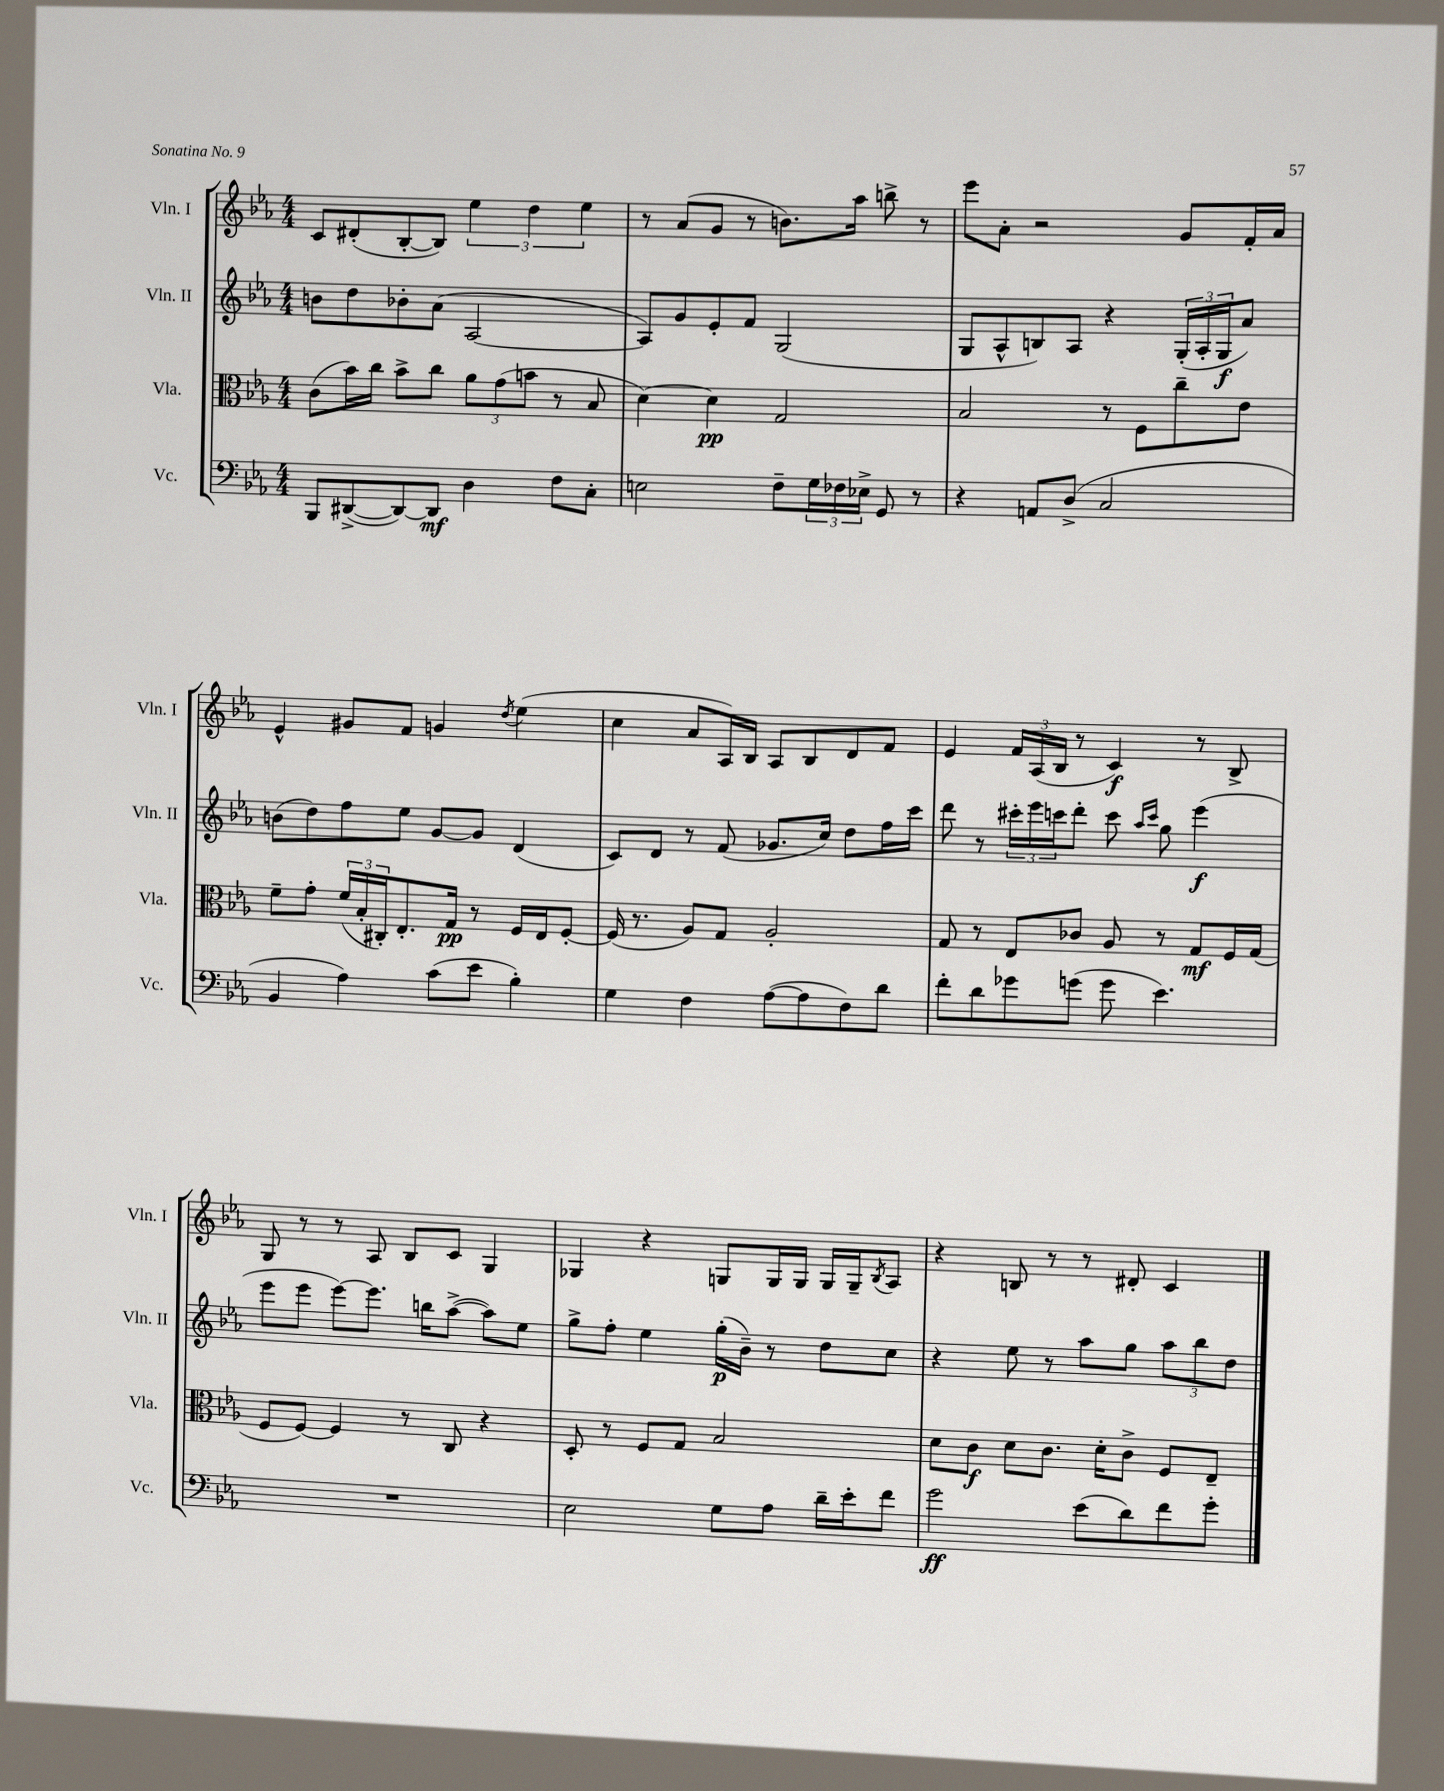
<<
\new StaffGroup <<
\new Staff = "s0" \with { instrumentName = "Vln. I" shortInstrumentName = "Vln. I" } {
    \clef treble \key ees \major \numericTimeSignature \time 4/4
    c'8 dis'8-.( bes8~-. bes8) \tuplet 3/2 { ees''4 d''4 ees''4 } |
    r8 aes'8( g'8 r8 b'8.) aes''16 b''8-> r8 |
    ees'''8 aes'8-. r2 g'8 f'16-. aes'16 |
    ees'4-^ gis'8 f'8 g'4 \acciaccatura { d''8 } ees''4( |
    c''4 aes'8 aes16) bes16 aes8 bes8 d'8 f'8 |
    ees'4 \tuplet 3/2 { f'16 aes16( bes16 } r8 c'4\f) r8 bes8-> |
    g8 r8 r8 aes8 bes8 c'8 g4 |
    ges4 r4 g8 g16 g16 g16 g16-- \acciaccatura { bes8 } aes8 |
    r4 b8 r8 r8 dis'8-. c'4 \bar "|." |
}
\new Staff = "s1" \with { instrumentName = "Vln. II" shortInstrumentName = "Vln. II" } {
    \clef treble \key ees \major \numericTimeSignature \time 4/4
    b'8 d''8 bes'8-. aes'8( aes2~ |
    aes8) g'8 ees'8-. f'8 g2( |
    g8 aes8-^ b8) aes8 r4 \tuplet 3/2 { g16-.( aes16-. g16\f } aes'8) |
    b'8( d''8) f''8 ees''8 g'8~ g'8 d'4( |
    c'8) d'8 r8 f'8( ges'8. c''16) d''8 f''16 c'''16 |
    d'''8 r8 \tuplet 3/2 { cis'''16-. ees'''16 c'''16 } d'''8-. c'''8 \grace { aes''16 c'''16 } g''8 ees'''4\f( |
    ees'''8 ees'''8 ees'''8~) ees'''8. b''16 aes''8~->( aes''8) ees''8 |
    g''8-> f''8-. ees''4 g''16-.\p( bes'16--) r8 d''8 c''8 |
    r4 ees''8 r8 aes''8 g''8 \tuplet 3/2 { aes''8 bes''8 d''8 } \bar "|." |
}
\new Staff = "s2" \with { instrumentName = "Vla." shortInstrumentName = "Vla." } {
    \clef alto \key ees \major \numericTimeSignature \time 4/4
    c'8( bes'16) c''16 bes'8-> c''8 \tuplet 3/2 { aes'8 g'8( b'8 } r8 bes8 |
    d'4~) d'4\pp g2 |
    bes2 r8 f8 c''8-- ees'8 |
    f'8-- g'8-. \tuplet 3/2 { f'16( bes16-. cis16-.) } ees8.-. g16\pp r8 f16 ees16 f8~-. |
    f16( r8. aes8) g8 aes2-. |
    g8 r8 ees8 ces'8 aes8 r8 g8\mf f16 g16( |
    f8 f8~) f4 r8 c8 r4 |
    d8-. r8 f8 g8 bes2 |
    d'8 c'8\f d'8 c'8. d'16-. c'8-> f8 ees8-- \bar "|." |
}
\new Staff = "s3" \with { instrumentName = "Vc." shortInstrumentName = "Vc." } {
    \clef bass \key ees \major \numericTimeSignature \time 4/4
    bes,,8 dis,8~->( dis,8~) dis,8\mf d4 f8 c8-. |
    e2 f8-- \tuplet 3/2 { g16 fes16 ees16-> } g,8 r8 |
    r4 a,8 d8->( c2 |
    bes,4 aes4) c'8( ees'8 bes4-.) |
    g4 f4 aes8~( aes8 f8) d'8 |
    f'8-. d'8 ges'8 g'8( g'8 ees'4.) |
    R1 |
    ees2 g8 aes8 d'16-- ees'16-. f'8 |
    g'2\ff ees'8( d'8) f'8 g'8-. \bar "|." |
}
>>
>>
\layout { \context { \Score \remove "Bar_number_engraver" } }
